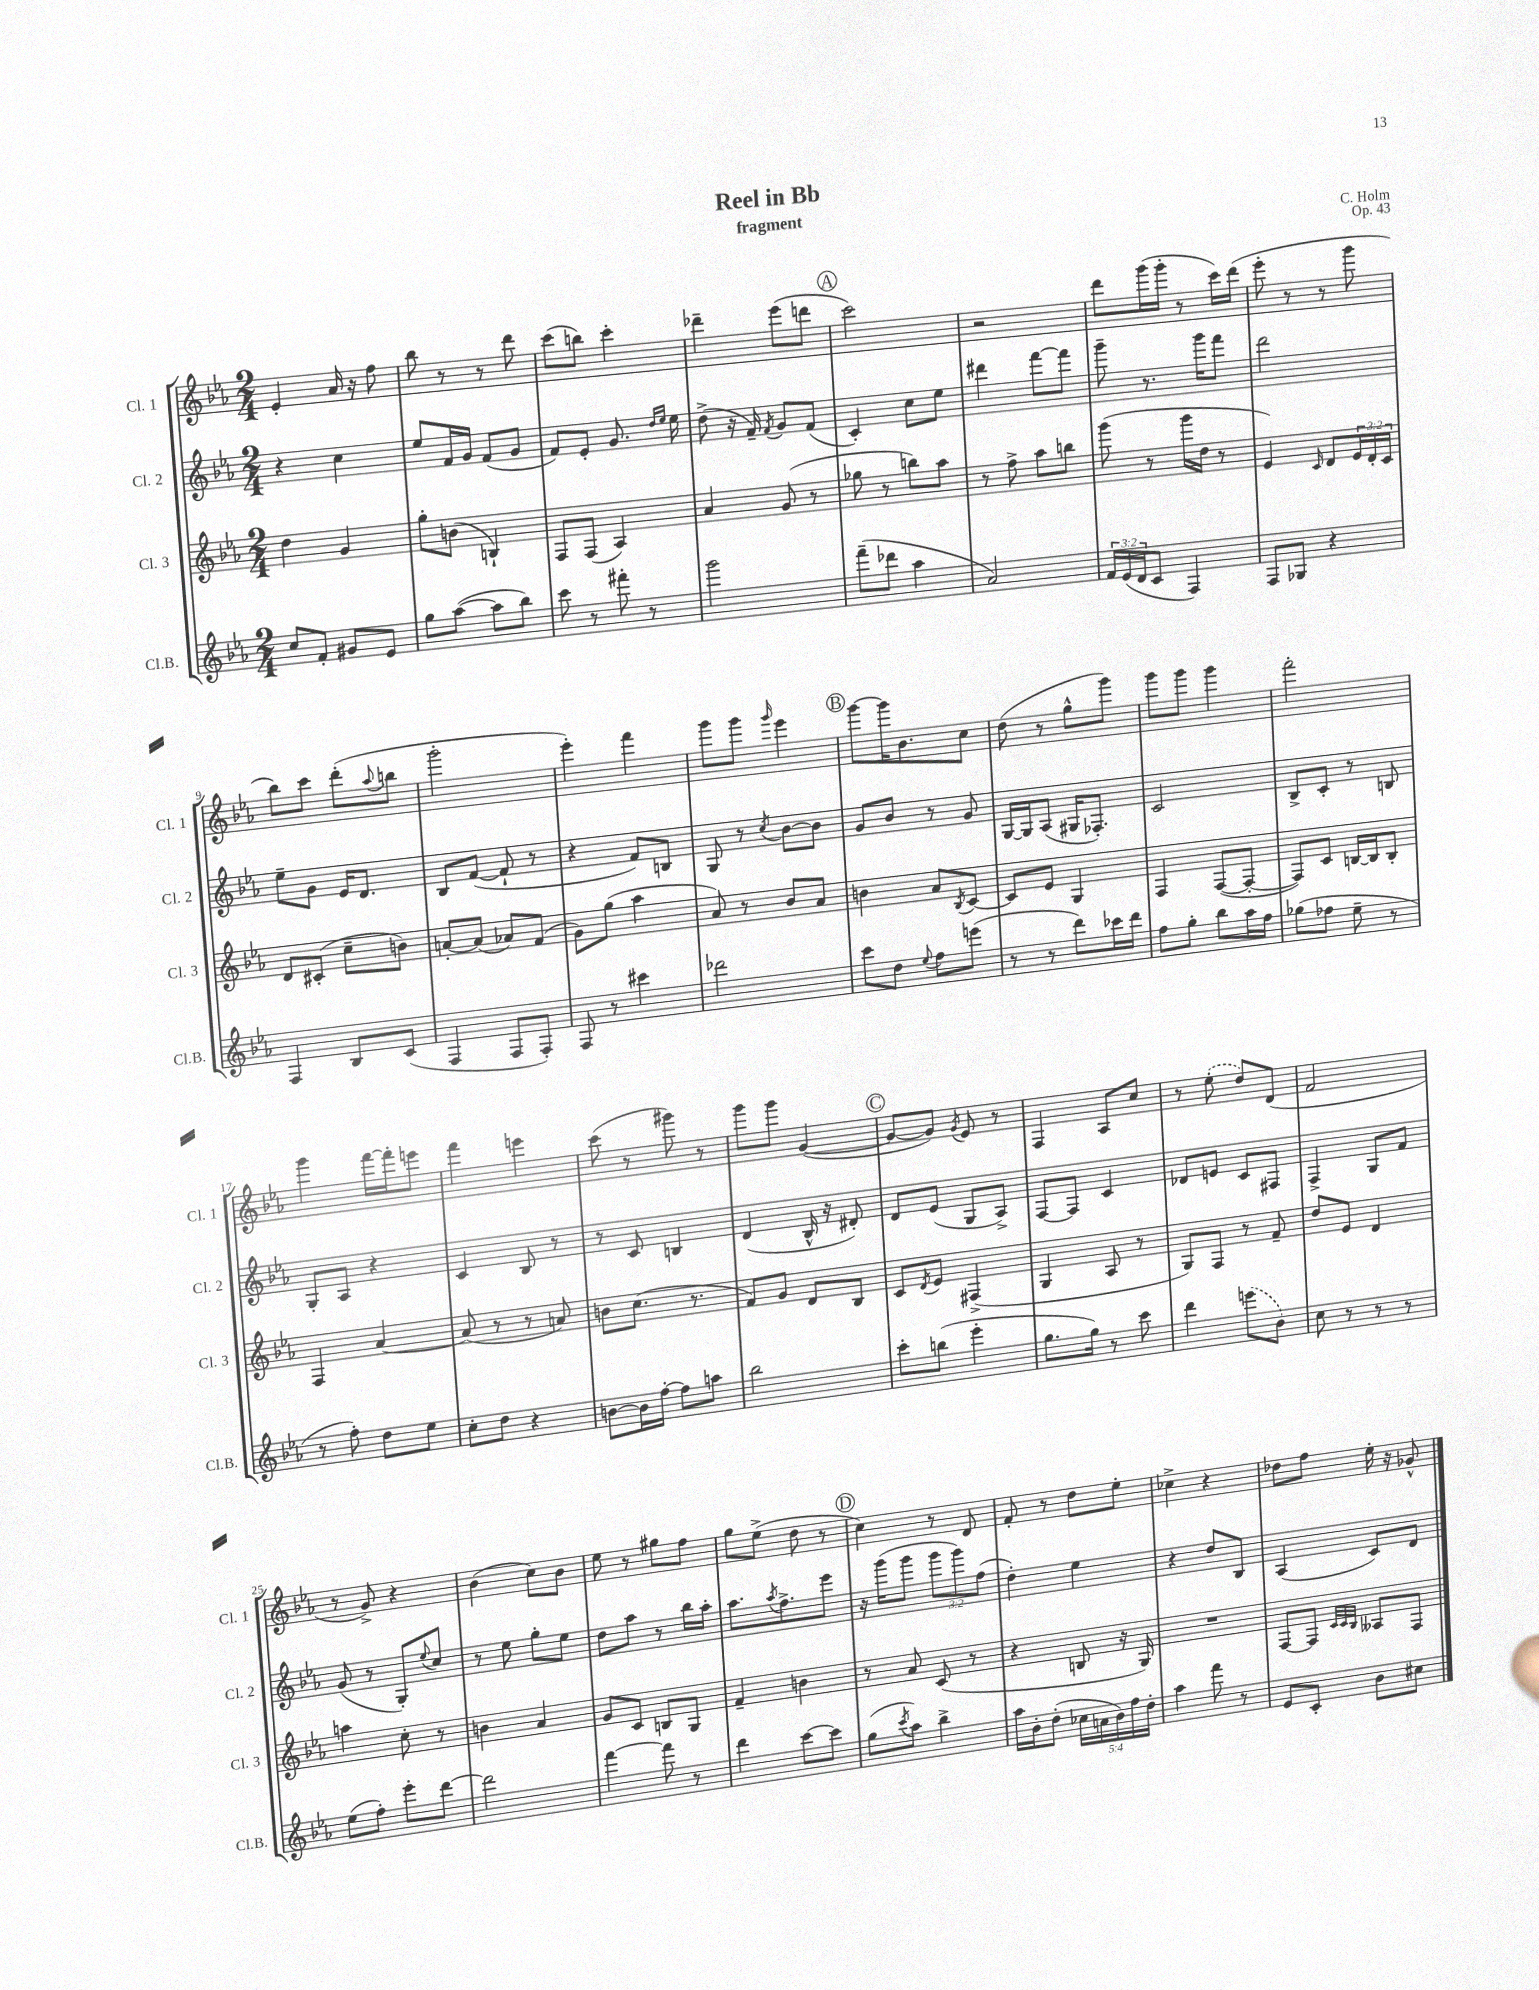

**kern	**kern	**kern	**kern
*staff4	*staff3	*staff2	*staff1
*clefG2	*clefG2	*clefG2	*clefG2
*k[b-e-a-]	*k[b-e-a-]	*k[b-e-a-]	*k[b-e-a-]
*M2/4	*M2/4	*M2/4	*M2/4
8cc/L	4dd\	4r	4e-'/
8f'/J	.	.	.
8g#/L	4g/	4cc\	16a-/
.	.	.	16r
8e-/J	.	.	8ff\
=	=	=	=
8gg\L	8gg'\L	8ee-/L	8bb-\
([8aa-\J	(8b\J	16f/L	8r
.	.	16g/JJ	.
8aa-\]L	4B`/)	(8f/L	8r
8bb-\J)	.	8g/J	8ddd\
=	=	=	=
8ccc\	8F/L	8f/L)	(8ccc\L
8r	(8F/J	8e-'/J	8bb\J)
8fff#'\	4A-/)	8.g/	4ccc'\
8r	.	.	.
.	.	16qqdd/LL	.
.	.	16qqee-/JJ	.
.	.	16ee-\	.
=	=	=	=
2ggg\	4a-/	(8dd^\	4ddd-~\
.	.	16r	.
.	.	16f~/)	.
.	.	8qf/	.
.	(8g/	8g/L	(8eee-\L
.	8r	(8f/J	8ddd\J
=	=	=	=
(8fff~\L	8gg-\	4c'/)	2ccc\)
8ddd-\J	8r	.	.
4aa-\	8bb\L)	8cc\L	.
.	8aa-\J	8ee-\J	.
=	=	=	=
2a-/)	8r	4ddd#\	2r
.	8ff^\	.	.
.	8aa-\L	[8fff\L	.
.	8bb\J	8fff\]J	.
=	=	=	=
24f/LL	(8ggg\	8ggg~\	8ddd\L
(24e-/	.	.	.
24d/J	.	.	.
8c/J	8r	8.r	(16ggg\L
.	.	.	16ggg'\JJ
4F/)	16ggg\LL	.	8r
.	16dd\JJ	16ggg\LK	.
.	8r	8fff\J	16ccc\LL)
.	.	.	(16ddd\JJ
=	=	=	=
8F/L	4e-/)	2ddd\	8eee-'\
8G-/J	.	.	8r
.	16qqc/	.	.
4r	8d/L	.	8r
.	24e-/L	.	8ggg\
.	24d'/	.	.
.	24c/JJ	.	.
=	=	=	=
4F/	8d/L	8ee-~\L	8bb-\L)
.	(8c#'/J	8g\J	8ccc\J
8B-/L	8cc~\L	16e-/LK	(8ddd'\L
.	.	8.d/J	.
.	.	.	8qqaa-/
(8c/J	8b\J)	.	8bb\J
=	=	=	=
4F/	[8a'/L	8B-/L	2ggg'\
.	(8a/]J	([8f/J	.
8F/L	8a-/L)	8f`/]	.
8F'/J)	(8f/J	8r	.
=	=	=	=
8F/	8g\L)	4r	4eee-'\)
8r	(8gg\J	.	.
4ccc#\	4aa-\	8f/L)	4fff\
.	.	8B/J	.
=	=	=	=
2ddd-\	8a-/)	8G/	8ggg\L
.	8r	8r	8ggg\J
.	.	8qcc/	16qqggg/
.	8b-/L	[8b-\L	4eee-\
.	8a-/J	8b-\]J	.
=	=	=	=
8ccc\L	4b\	8g/L	[8ggg\L
8dd\J	.	8b-/J	16ggg\]K
.	.	.	8.b-\
8qqee-/	.	.	.
8ff\L	8a-/L	8r	.
.	8qB-/	.	.
(8eee\J	[8c/J	8g/	8cc\J
=	=	=	=
8r	8c/]L	[16G/LL	(8dd\
.	.	16G/]J	.
8r	8e-/J	(8A-/J	8r
8ddd\L)	4G/	16G#/LK	8gg^^\L
.	.	8.F-'/J)	.
16ccc-\L	.	.	8ggg\J)
16ddd\JJ	.	.	.
=	=	=	=
8ff\L	4F/	2c/	8ggg\L
8gg'\J	.	.	8ggg\J
8bb-\L	([8F/L	.	4ggg\
16aa-\L	8F'/_J	.	.
16ff\JJ	.	.	.
=	=	=	=
(8gg-\L	8F/]L)	8B-^/L	2fff'\
8ff-\J	8c/J	8c'/J	.
8ee-~\	[16B/LL	8r	.
.	16B/]J	.	.
8r	8B'/J	8B/	.
=	=	=	=
8r	4F/	8G'/L	4ggg\
8ff'\)	.	8A-/J	.
8dd\L	[4a-/	4r	[16fff\LL
.	.	.	16fff'\]J
8ee-\J	.	.	8eee\J
=	=	=	=
8cc'\L	(8a-/]	4c/	4fff\
8dd\J	8r	.	.
4r	8r	8B-/	4eee\
.	8a/)	8r	.
=	=	=	=
[8b\L	8b\L	8r	(8ccc\
16b\]L	(8.cc\J	8c/	8r
[16ff'\JJ	.	.	.
8ff\]L	.	4B/	8ggg#\)
.	8.r	.	.
8aa\J	.	.	8r
=	=	=	=
2bb-\	8f/L)	(4d/	8ggg\L
.	8g/J	.	8ggg\J
.	8d/L	16B-^^/	([4g/
.	.	16r	.
.	8B-/J	8d#'/)	.
=	=	=	=
8ccc'\L	8c/L	8d/L	8g/_L
.	8qd/	.	.
(8bb\J	8e-/J	(8e-/J	8g/]J)
.	.	.	8qg/
4eee-'\	(4F#^/	8G/L	8e-/
.	.	8A-^/J)	8r
=	=	=	=
8.gg\L	4G/	[8F/L	4F/
.	.	8F/]J	.
16gg\Jk)	.	.	.
8r	8A-/	4c/	8A-/L
8ccc\	8r	.	8cc/J
=	=	=	=
4ddd\	8G/L)	8d-/L	8r
.	8F/J	8e/J	(8ee-'\
(8eee\L	8r	8c/L	8dd/L)
8b-\J)	8f~/	8F#/J	(8d/J
=	=	=	=
8cc\	8dd/L	4F^/	2f/
8r	8e-/J	.	.
8r	4d/	8G/L	.
8r	.	8f/J	.
=	=	=	=
(8ee-\L	4aa\	(8g/	8r
8ff'\J)	.	8r	8g^/)
8eee-'\L	8cc'\	8G'/L)	4r
.	.	8qqee-/	.
[8ddd\J	8r	8cc/J	.
=	=	=	=
2ddd\]	4b\	8r	(4b-\
.	.	8ee-\	.
.	4a-/	8gg'\L	8cc\L)
.	.	8ee-\J	8b-\J
=	=	=	=
[4fff\	8g/L	8dd\L	8ee-\
.	8c/J	8aa-\J	8r
8fff\]	8B/L	8r	8gg#\L
8r	8G/J	16bb-\LL	8ff\J
.	.	16aa-'\JJ	.
=	=	=	=
4ddd\	4f~/	8.aa-\L	8gg\L
.	.	.	(8ee-^\J
.	.	8qaa-/	.
.	.	8.ff^\	.
[8ccc\L	4b\	.	8dd\
8ccc\]J	.	8eee-\J	8r
=	=	=	=
(8gg\L	8r	16r	4cc\)
.	.	(16ggg\LK	.
8qccc/	.	.	.
8aa-\J)	8a-/	8ggg\J	.
4bb-^\	(8c/	12ggg\L	8r
.	.	12ggg\)	.
.	8r	.	8d/
.	.	(12ff\J	.
=	=	=	=
16aa-\LL	4r	4dd'\)	8f'/
16b-'\J	.	.	.
(8dd'\J	.	.	8r
20cc-\LL	8B/	4ee-\	8dd\L
20a\	.	.	.
20b-\)	.	.	.
.	16r	.	8ee-'\J
20ff\	.	.	.
.	16G/)	.	.
20dd'\JJ	.	.	.
=	=	=	=
4aa-\	2r	4r	4cc-^\
8fff\	.	8dd/L	4r
8r	.	8B-/J	.
=	=	=	=
8e-/L	[8F/L	(4A-/	8dd-\L
8c'/J	8F/]J	.	8ff\J
.	32qqc/LLL	.	.
.	32qqc/	.	.
.	32qqB-/JJJ	.	.
8b-\L	8A--/L	8c/L)	16ee-'\
.	.	.	16r
8cc#\J	8F/J	8d/J	8g-^^/
==	==	==	==
*-	*-	*-	*-
